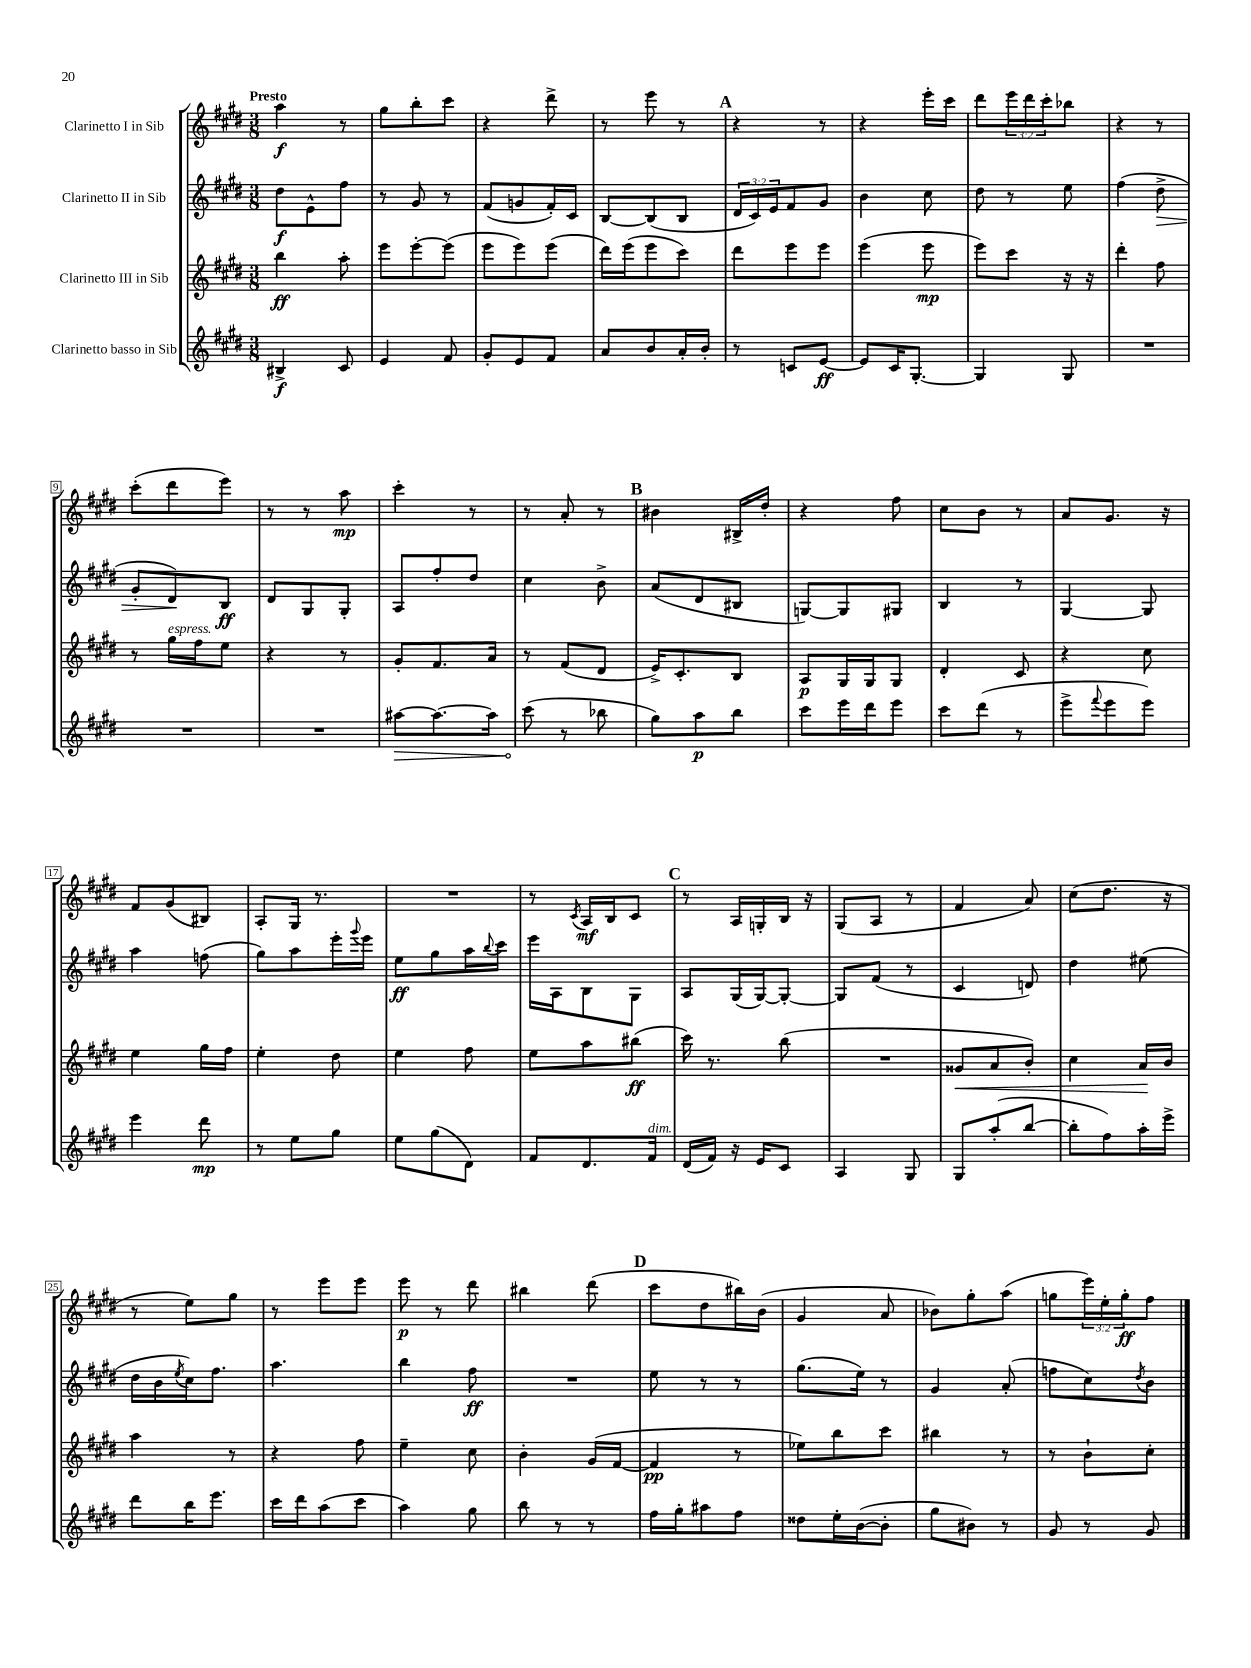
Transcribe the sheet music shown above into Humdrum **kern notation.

**kern	**dynam	**kern	**dynam	**kern	**dynam	**kern	**dynam
*part4	*part4	*part3	*part3	*part2	*part2	*part1	*part1
*staff4	*staff4	*staff3	*staff3	*staff2	*staff2	*staff1	*staff1
*I"Clarinetto basso in Sib	*	*I"Clarinetto III in Sib	*	*I"Clarinetto II in Sib	*	*I"Clarinetto I in Sib	*
*clefG2	*	*clefG2	*	*clefG2	*	*clefG2	*
*k[f#c#g#d#]	*	*k[f#c#g#d#]	*	*k[f#c#g#d#]	*	*k[f#c#g#d#]	*
*M3/8	*	*M3/8	*	*M3/8	*	*M3/8	*
=1	=1	=1	=1	=1	=1	=1	=1
!	!	!	!	!	!	!LO:TX:a:B:t=Presto	!
4B#X^/	f	4bb\	ff	8dd#\L	f	4aa\	f
.	.	.	.	8e^^\	.	.	.
8c#/	.	8aa'\	.	8ff#\J	.	8r	.
=2	=2	=2	=2	=2	=2	=2	=2
4e/	.	8eee\L	.	8r	.	8gg#\L	.
.	.	[8eee'\	.	8g#/	.	8bb'\	.
8f#/	.	(8eee\J]	.	8r	.	8ccc#\J	.
=3	=3	=3	=3	=3	=3	=3	=3
8g#'/L	.	8eee\L	.	(8f#/L	.	4r	.
8e/	.	8eee\)	.	8gn/	.	.	.
8f#/J	.	(8eee\J	.	16f#'/L)	.	8ddd#^\	.
.	.	.	.	16c#/JJ	.	.	.
=4	=4	=4	=4	=4	=4	=4	=4
8a/L	.	16ddd#\LL)	.	[8B/L	.	8r	.
.	.	(16eee\J	.	.	.	.	.
8b/	.	8eee\	.	(8B/]	.	8eee\	.
16a'/L	.	8ccc#\J)	.	8B/J	.	8r	.
16b'/JJ	.	.	.	.	.	.	.
!!LO:REH:place=s1:t=A
=5	=5	=5	=5	=5	=5	=5	=5
8r	.	8ddd#\L	.	24d#/LL	.	4r	.
.	.	.	.	24c#/)	.	.	.
.	.	.	.	24e/J	.	.	.
8cn/L	.	8eee\	.	8f#/	.	.	.
[8e/J	ff	8eee\J	.	8g#/J	.	8r	.
=6	=6	=6	=6	=6	=6	=6	=6
8e/L]	.	(4eee\	.	4b\	.	4r	.
16c#/K	.	.	.	.	.	.	.
[8.G#'/J	.	.	.	.	.	.	.
.	.	8eee\	mp	8cc#\	.	16eee'\LL	.
.	.	.	.	.	.	16ccc#\JJ	.
=7	=7	=7	=7	=7	=7	=7	=7
4G#/]	.	8eee\L)	.	8dd#\	.	8ddd#\L	.
.	.	8ccc#\J	.	8r	.	24eee\L	.
.	.	.	.	.	.	24ddd#\	.
.	.	.	.	.	.	24ccc#'\J	.
8G#/	.	16r	.	8ee\	.	8bb-X\J	.
.	.	16r	.	.	.	.	.
=8	=8	=8	=8	=8	=8	=8	=8
4.r	.	4ddd#'\	.	(4ff#\	.	4r	.
!	!	!	!	!	!LO:HP:b	!	!
.	.	8ff#\	.	8dd#^\	>	8r	.
!!LO:LB:g=z
=9	=9	=9	=9	=9	=9	=9	=9
4.r	.	8r	.	8g#'/L	.	(8ccc#'\L	.
!	!	!LO:TX:a:i:t=espress.	!	!	!	!	!
.	.	16gg#\LL	.	8d#/)	.	8ddd#\	.
.	.	16ff#\J	.	.	.	.	.
.	.	8ee\J	.	8B/J	] ff	8eee\J)	.
=10	=10	=10	=10	=10	=10	=10	=10
4.r	.	4r	.	8d#/L	.	8r	.
.	.	.	.	8G#/	.	8r	.
.	.	8r	.	8G#'/J	.	8aa\	mp
=11	=11	=11	=11	=11	=11	=11	=11
!	!LO:HP:b	!	!	!	!	!	!
[8aa#X\L	>	8g#'/L	.	8A/L	.	4ccc#'\	.
8.aa#\_	.	8.f#/	.	8ff#'/	.	.	.
.	.	.	.	8dd#/J	.	8r	.
16aa#\Jk]	.	16a/Jk	.	.	.	.	.
=12	=12	=12	=12	=12	=12	=12	=12
(8ccc#\	.	8r	.	4cc#\	.	8r	.
8r	]	(8f#/L	.	.	.	8a'/	.
8bb-X\	.	8d#/J	.	8b^\	.	8r	.
!!LO:REH:place=s1:t=B
=13	=13	=13	=13	=13	=13	=13	=13
8gg#\L)	.	16e^/KL)	.	(8a/L	.	4b#X\	.
.	.	8.c#'/	.	.	.	.	.
8aa\	p	.	.	8d#/	.	.	.
8bb\J	.	8B/J	.	8B#X/J	.	16B#X^/LL	.
.	.	.	.	.	.	16dd#'/JJ	.
=14	=14	=14	=14	=14	=14	=14	=14
8ccc#\L	.	8A/L	p	[8Gn/L)	.	4r	.
16eee\L	.	16G#/L	.	8G/]	.	.	.
16ddd#\J	.	16G#/J	.	.	.	.	.
8eee\J	.	8G#/J	.	8G#X/J	.	8ff#\	.
=15	=15	=15	=15	=15	=15	=15	=15
8ccc#\L	.	4d#'/	.	4B/	.	8cc#\L	.
(8ddd#\J	.	.	.	.	.	8b\J	.
8r	.	8c#/	.	8r	.	8r	.
=16	=16	=16	=16	=16	=16	=16	=16
8eee^\L	.	4r	.	[4G#/	.	8a/L	.
8qqfff#/	.	.	.	.	.	.	.
8eee\	.	.	.	.	.	8.g#/J	.
8eee\J)	.	8cc#\	.	8G#/]	.	.	.
.	.	.	.	.	.	16r	.
!!LO:LB:g=z
=17	=17	=17	=17	=17	=17	=17	=17
4eee\	.	4ee\	.	4aa\	.	8f#/L	.
.	.	.	.	.	.	(8g#/	.
8ddd#\	mp	16gg#\LL	.	(8ffn\	.	8B#X/J)	.
.	.	16ff#\JJ	.	.	.	.	.
=18	=18	=18	=18	=18	=18	=18	=18
8r	.	4ee'\	.	8gg#\L)	.	8A'/L	.
8ee\L	.	.	.	8aa\	.	16G#/Jk	.
.	.	.	.	.	.	8.r	.
8gg#\J	.	8dd#\	.	16eee'\L	.	.	.
.	.	.	.	8qqggg#/	.	.	.
.	.	.	.	16eee\JJ	.	.	.
=19	=19	=19	=19	=19	=19	=19	=19
8ee\L	.	4ee\	.	8ee\L	ff	4.r	.
(8gg#\	.	.	.	8gg#\	.	.	.
8d#\J)	.	8ff#\	.	16aa\L	.	.	.
.	.	.	.	8qqbb/	.	.	.
.	.	.	.	16ccc#\JJ	.	.	.
=20	=20	=20	=20	=20	=20	=20	=20
8f#/L	.	8ee\L	.	16eee\LL	.	8r	.
.	.	.	.	16A\J	.	.	.
.	.	.	.	.	.	8qc#/	.
8.d#/	.	8aa\	.	8B\	.	16A/LL	mf
.	.	.	.	.	.	16B/J	.
.	.	(8bb#X\J	ff	8G#\J	.	8c#/J	.
!LO:TX:a:i:t=dim.	!	!	!	!	!	!	!
16f#/Jk	.	.	.	.	.	.	.
!!LO:REH:place=s1:t=C
=21	=21	=21	=21	=21	=21	=21	=21
(16d#/LL	.	16ccc#\)	.	8A/L	.	8r	.
16f#/JJ)	.	8.r	.	.	.	.	.
16r	.	.	.	(16G#/L	.	16A/LL	.
16e/KL	.	.	.	[16G#/J)	.	16Gn'/	.
8c#/J	.	(8bb\	.	8G#'/J_	.	16B/JJ	.
.	.	.	.	.	.	16r	.
=22	=22	=22	=22	=22	=22	=22	=22
4A/	.	4.r	.	8G#/L]	.	(8G#/L	.
.	.	.	.	(8f#/J	.	8A/J	.
8G#/	.	.	.	8r	.	8r	.
=23	=23	=23	=23	=23	=23	=23	=23
!	!	!	!LO:HP:b	!	!	!	!
8G#/L	.	8g##X/L	<	4c#/	.	4f#/	.
(8aa'/	.	8a/	.	.	.	.	.
[8bb/J	.	8b'/J)	.	8dn/)	.	8a/)	.
=24	=24	=24	=24	=24	=24	=24	=24
8bb'\L]	.	4cc#\	.	4dd#\	.	(8cc#\L	.
8ff#\)	.	.	.	.	.	8.dd#\J	.
16aa'\L	.	16a/LL	.	(8ee#X\	.	.	.
16eee^\JJ	.	16b/JJ	[	.	.	16r	.
!!LO:LB:g=z
=25	=25	=25	=25	=25	=25	=25	=25
8ddd#\L	.	4aa\	.	16dd#\LL	.	8r	.
.	.	.	.	16b\	.	.	.
.	.	.	.	8qee/	.	.	.
16bb\K	.	.	.	16cc#\J)	.	8ee\L)	.
8.eee\J	.	.	.	8.ff#\J	.	.	.
.	.	8r	.	.	.	8gg#\J	.
=26	=26	=26	=26	=26	=26	=26	=26
16ccc#\LL	.	4r	.	4.aa\	.	8r	.
16ddd#\J	.	.	.	.	.	.	.
(8aa\	.	.	.	.	.	8eee\L	.
8ccc#\J	.	8ff#\	.	.	.	8eee\J	.
=27	=27	=27	=27	=27	=27	=27	=27
4aa\)	.	4ee~\	.	4bb\	.	8eee\	p
.	.	.	.	.	.	8r	.
8gg#\	.	8cc#\	.	8ff#\	ff	8ddd#\	.
=28	=28	=28	=28	=28	=28	=28	=28
8bb\	.	4b'\	.	4.r	.	4bb#X\	.
8r	.	.	.	.	.	.	.
8r	.	(16g#/LL	.	.	.	(8ddd#\	.
.	.	[16f#/JJ	.	.	.	.	.
!!LO:REH:place=s1:t=D
=29	=29	=29	=29	=29	=29	=29	=29
16ff#\LL	.	4f#/]	pp	8ee\	.	8ccc#\L	.
16gg#'\J	.	.	.	.	.	.	.
8aa#X\	.	.	.	8r	.	8dd#\	.
8ff#\J	.	8r	.	8r	.	16bb#X\L)	.
.	.	.	.	.	.	(16b\JJ	.
=30	=30	=30	=30	=30	=30	=30	=30
8dd##X\L	.	8ee-X\L)	.	(8.gg#\L	.	4g#/	.
16ee'\L	.	8bb\	.	.	.	.	.
([16b\J	.	.	.	16ee\Jk)	.	.	.
8b'\J]	.	8ccc#\J	.	8r	.	8a/	.
=31	=31	=31	=31	=31	=31	=31	=31
8gg#\L	.	4bb#X\	.	4g#/	.	8b-X\L)	.
8b#X\J)	.	.	.	.	.	8gg#'\	.
8r	.	8r	.	(8a'/	.	(8aa\J	.
=32	=32	=32	=32	=32	=32	=32	=32
8g#/	.	8r	.	8ffn\L	.	8ggn\L	.
8r	.	8b`\L	.	8cc#\)	.	24eee\L)	.
.	.	.	.	.	.	24ee'\	.
.	.	.	.	.	.	24gg'\J	ff
.	.	.	.	8qdd#/	.	.	.
8g#/	.	8cc#'\J	.	8b\J	.	8ff#\J	.
==	==	==	==	==	==	==	==
*-	*-	*-	*-	*-	*-	*-	*-
